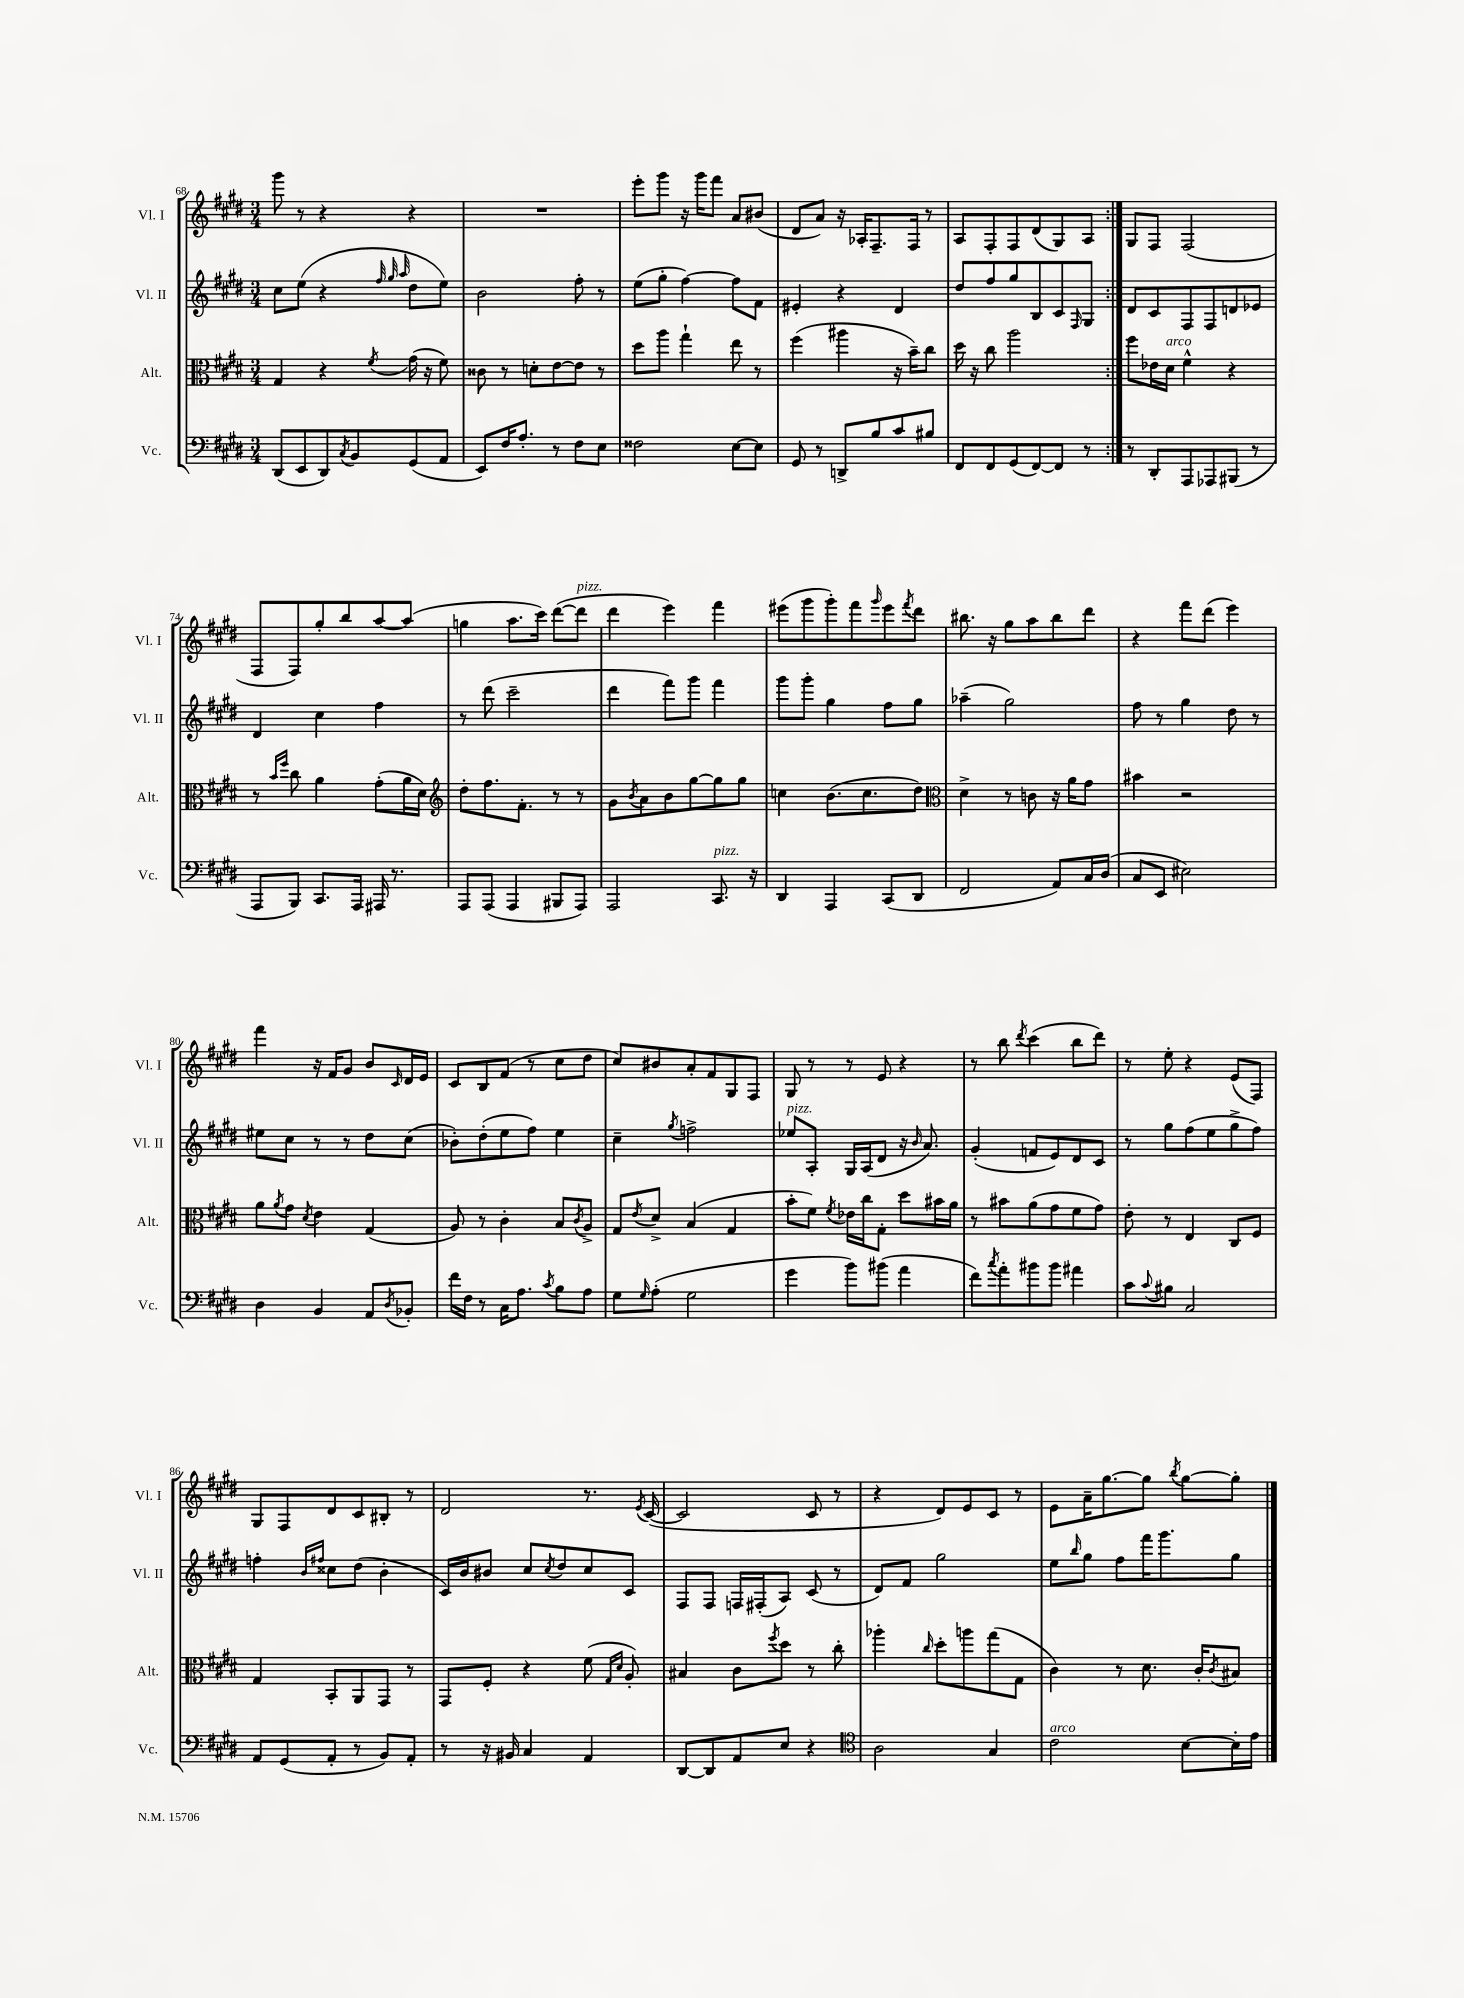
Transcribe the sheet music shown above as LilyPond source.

<<
\new StaffGroup <<
\new Staff = "s0" \with { instrumentName = "Vl. I" shortInstrumentName = "Vl. I" } {
    \clef treble \key e \major \numericTimeSignature \time 3/4
    \repeat volta 2 { gis'''8 r8 r4 r4 |
    R2. |
    e'''8-. gis'''8 r16 gis'''16 fis'''8 a'8 bis'8( |
    dis'8 a'8) r16 aes16-. fis8.-- fis16 r8 |
    a8 fis8-. fis8 dis'8( gis8) a8 | }
    gis8 fis8 fis2( |
    fis8 fis8) gis''8-. b''8 a''8~ a''8( |
    g''4 a''8. cis'''16) dis'''8~( dis'''8^\markup { \italic "pizz." } |
    dis'''4 e'''4) fis'''4 |
    eis'''8( gis'''8 gis'''8-.) fis'''8 \grace { gis'''16 } eis'''8 \acciaccatura { fis'''8 } dis'''8 |
    bis''8. r16 gis''8 a''8 bis''8 dis'''8 |
    r4 fis'''8 dis'''8( e'''4) |
    fis'''4 r16 fis'16 gis'8 b'8 \grace { cis'16 } dis'16 e'16 |
    cis'8 b8 fis'8( r8 cis''8 dis''8 |
    cis''8) bis'8 a'8-. fis'8 gis8 fis8 |
    gis8 r8 r8 e'8 r4 |
    r8 b''8 \acciaccatura { dis'''8 } cis'''4( b''8 dis'''8) |
    r8 e''8-. r4 e'8( fis8) |
    gis8 fis8 dis'8 cis'8 bis8-. r8 |
    dis'2 r8. \acciaccatura { e'8 } cis'16~( |
    cis'2 cis'8 r8 |
    r4 dis'8) e'8 cis'8 r8 |
    e'8 a'16-- gis''8.~ gis''8 \acciaccatura { b''8 } gis''8~ gis''8-. \bar "|." |
}
\new Staff = "s1" \with { instrumentName = "Vl. II" shortInstrumentName = "Vl. II" } {
    \clef treble \key e \major \numericTimeSignature \time 3/4
    \repeat volta 2 { cis''8 e''8( r4 \grace { fis''32 gis''32 a''32 } dis''8 e''8) |
    b'2 fis''8-. r8 |
    e''8( gis''8-. fis''4~) fis''8 fis'8 |
    eis'4-. r4 dis'4 |
    dis''8 fis''8 gis''8 b8 cis'8 \grace { fis16 } gis8 | }
    dis'8 cis'8 fis8 fis8 d'8 ees'8 |
    dis'4 cis''4 fis''4 |
    r8 dis'''8( cis'''2-- |
    dis'''4 fis'''8) gis'''8 fis'''4 |
    gis'''8 gis'''8-. gis''4 fis''8 gis''8 |
    aes''4--( gis''2) |
    fis''8 r8 gis''4 dis''8 r8 |
    eis''8 cis''8 r8 r8 dis''8 cis''8( |
    bes'8-.) dis''8-.( e''8 fis''8) e''4 |
    cis''4-- \acciaccatura { gis''8 } f''2-> |
    ees''8^\markup { \italic "pizz." } a8-. gis16 a16( dis'8 r16 \grace { b'16 } a'8.) |
    gis'4-.( f'8 e'8) dis'8 cis'8 |
    r8 gis''8 fis''8( e''8 gis''8-> fis''8) |
    f''4-. \grace { b'16 fis''16 } cisis''8 dis''8( b'4-. |
    cis'16) b'16 bis'8 cis''8 \acciaccatura { cis''8 } dis''8 cis''8 cis'8 |
    fis8 fis8 f16 fis16-.( a8) cis'8( r8 |
    dis'8) fis'8 gis''2 |
    e''8 \grace { b''16 } gis''8 fis''8 fis'''16 gis'''8. gis''8 \bar "|." |
}
\new Staff = "s2" \with { instrumentName = "Alt." shortInstrumentName = "Alt." } {
    \clef alto \key e \major \numericTimeSignature \time 3/4
    \repeat volta 2 { gis4 r4 \acciaccatura { fis'8 } gis'16( r16 fis'8) |
    cisis'8 r8 d'8-. e'8~ e'8 r8 |
    dis''8 a''8 gis''4-! e''8 r8 |
    fis''4( ais''4 r16 b'16--) cis''8 |
    dis''16 r16 cis''8 a''2 | }
    fis''8 ees'16 dis'16^\markup { \italic "arco" } fis'4-^ r4 |
    r8 \grace { b'16 fis''16 } cis''8 a'4 gis'8-.( a'16 dis'16) |
    \clef treble dis''8-. fis''8. fis'8.-. r8 r8 |
    gis'8 \acciaccatura { b'8 } a'8 b'8 gis''8~ gis''8 gis''8 |
    c''4 b'8.( c''8. dis''8) |
    \clef alto dis'4-> r8 c'8 r16 a'16 gis'8 |
    bis'4 r2 |
    a'8 \acciaccatura { a'8 } gis'8 \acciaccatura { dis'8 } e'4 gis4( |
    a8) r8 cis'4-. b8 \acciaccatura { cis'8 } a8-> |
    gis8 \acciaccatura { e'8 } dis'8-> b4( gis4 |
    b'8-. fis'8) \acciaccatura { fis'8 } ees'16 cis''16 gis8-. dis''8 bis'16 a'16 |
    r8 bis'8 a'8( gis'8 fis'8 gis'8) |
    e'8-. r8 e4 cis8 fis8 |
    gis4 b,8-. a,8 gis,8 r8 |
    gis,8 fis8-. r4 fis'8( \grace { gis16 dis'16 } a8-.) |
    bis4 cis'8 \acciaccatura { fis''8 } dis''8 r8 cis''8-. |
    aes''4-. \grace { cis''16 } dis''8-. a''8 gis''8( gis8 |
    cis'4) r8 dis'8. cis'16-. \acciaccatura { cis'8 } bis8 \bar "|." |
}
\new Staff = "s3" \with { instrumentName = "Vc." shortInstrumentName = "Vc." } {
    \clef bass \key e \major \numericTimeSignature \time 3/4
    \repeat volta 2 { dis,8( e,8 dis,8) \acciaccatura { cis8 } b,8 gis,8( a,8 |
    e,8) fis16 a8.-. r8 fis8 e8 |
    fisis2 e8~ e8 |
    gis,8 r8 d,8-> b8 cis'8 bis8 |
    fis,8 fis,8 gis,8( fis,8~) fis,8 r8 | }
    r8 dis,8-. a,,8 aes,,8 bis,,8( r8 |
    a,,8 b,,8) cis,8. a,,16 ais,,16 r8. |
    a,,8 a,,8( a,,4 bis,,8 a,,8) |
    a,,2 cis,8.^\markup { \italic "pizz." } r16 |
    dis,4 a,,4 cis,8( dis,8 |
    fis,2 a,8) cis16 dis16( |
    cis8 e,8 eis2) |
    dis4 b,4 a,8 \acciaccatura { dis8 } bes,8-. |
    fis'16 fis16 r8 cis16 a8. \acciaccatura { cis'8 } b8 a8 |
    gis8 \grace { gis16 } a8-.( gis2 |
    gis'4 b'8) bis'8( a'4 |
    fis'8) \acciaccatura { cis''8 } a'8-. bis'8 bis'8 ais'4 |
    cis'8 \appoggiatura { cis'8 } bis8 cis2 |
    a,8 gis,8( a,8-. r8 b,8) a,8-. |
    r8 r16 bis,16 cis4 a,4 |
    dis,8~ dis,8 a,8 e8 r4 |
    \clef tenor a2 gis4 |
    cis'2^\markup { \italic "arco" } b8~ b16-. e'16 \bar "|." |
}
>>
>>
\layout { \context { \Score currentBarNumber = #68 } }
